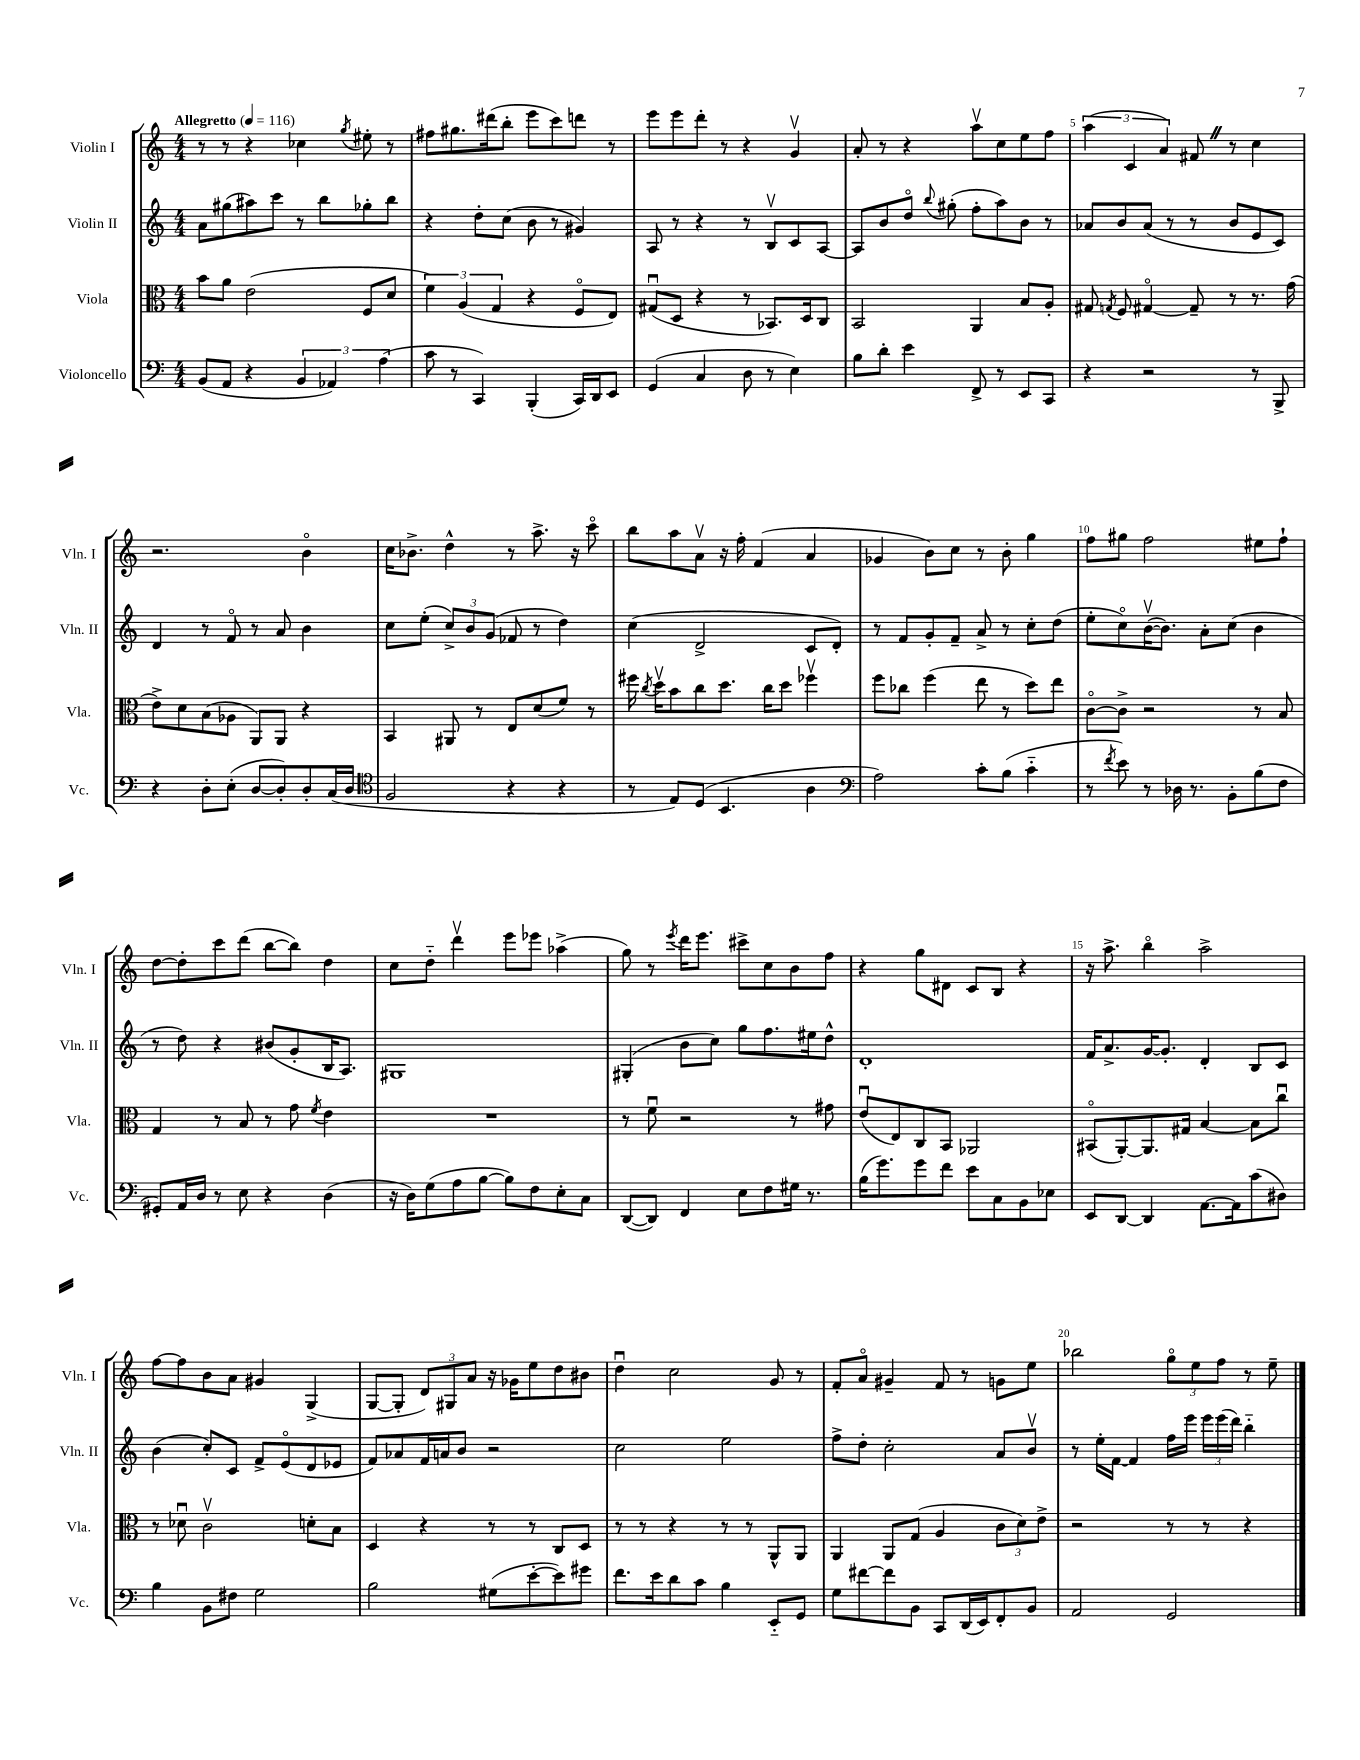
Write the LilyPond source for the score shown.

<<
\new StaffGroup <<
\new Staff = "s0" \with { instrumentName = "Violin I" shortInstrumentName = "Vln. I" } {
    \clef treble \key c \major \numericTimeSignature \time 4/4 \tempo "Allegretto" 4 = 116
    \autoBeamOff r8 r8 r4 ces''4 \acciaccatura { g''8 } eis''8-. r8 |
    fis''8[ gis''8. dis'''16( b''8]-. e'''8[ c'''8) d'''8] r8 |
    e'''8[ e'''8 d'''8]-. r8 r4 g'4\upbow |
    a'8-. r8 r4 a''8[\upbow c''8 e''8 f''8] |
    \tuplet 3/2 { a''4( c'4 a'4) } fis'8 \once \override BreathingSign.text = \markup { \musicglyph "scripts.caesura.straight" } \breathe r8 c''4 |
    r2. b'4\flageolet |
    c''16[ bes'8.]-> d''4-^ r8 a''8.-> r16 c'''8\flageolet |
    b''8[ a''8 a'8]\upbow r16 f''16-. f'4( a'4 |
    ges'4 b'8[) c''8] r8 b'8-. g''4 |
    f''8[ gis''8] f''2 eis''8[ f''8]-! |
    d''8[~ d''8-. c'''8 d'''8]( b''8[~ b''8]) d''4 |
    c''8[ d''8]-_ d'''4\upbow e'''8[ ees'''8] aes''4->( |
    g''8) r8 \acciaccatura { e'''8 } d'''16[ e'''8.] cis'''8[-> c''8 b'8 f''8] |
    r4 g''8[ dis'8] c'8[ b8] r4 |
    r16 a''8.-> b''4\flageolet a''2-> |
    f''8[~ f''8 b'8 a'8] gis'4 g4->( |
    g8[~ g8]-. \tuplet 3/2 { d'8[) gis8 a'8] } r16 ges'16[ e''8 d''8 bis'8] |
    d''4\downbow c''2 g'8 r8 |
    f'8[-. a'8]\flageolet gis'4-- f'8 r8 g'8[ e''8] |
    bes''2 \tuplet 3/2 { g''8[\flageolet e''8 f''8] } r8 e''8-- \bar "|." |
}
\new Staff = "s1" \with { instrumentName = "Violin II" shortInstrumentName = "Vln. II" } {
    \clef treble \key c \major \numericTimeSignature \time 4/4
    \autoBeamOff a'8[ gis''8( ais''8) c'''8] r8 b''8[ ges''8-. b''8] |
    r4 d''8[-. c''8]( b'8 r8 gis'4) |
    a8 r8 r4 r8 b8[\upbow c'8 a8]~ |
    a8[ b'8 d''8]\flageolet \appoggiatura { b''8 } gis''8-.( f''8[-. a''8) b'8] r8 |
    aes'8[ b'8 aes'8]( r8 r8 b'8[ e'8 c'8]) |
    d'4 r8 f'8\flageolet r8 a'8 b'4 |
    c''8[ e''8]-.( \tuplet 3/2 { c''8[->) b'8 g'8]( } fes'8 r8 d''4) |
    c''4( d'2-> c'8[ d'8]-.) |
    r8 f'8[ g'8-. f'8]-- a'8-> r8 c''8[-. d''8]( |
    e''8[-. c''8\flageolet) b'16~\upbow( b'8.]) a'8[-. c''8]( b'4 |
    r8 d''8) r4 bis'8[( g'8-. b16 a8.]) |
    gis1 |
    gis4-.( b'8[ c''8]) g''8[ f''8. eis''16 d''8]-^ |
    d'1-. |
    f'16[ a'8.-> g'16~ g'8.]-. d'4-. b8[ c'8] |
    b'4( c''8[-.) c'8] f'8[-> e'8\flageolet( d'8 ees'8] |
    f'8[) aes'8 f'16 a'16 b'8] r2 |
    c''2 e''2 |
    f''8[-> d''8]-. c''2-. a'8[ b'8]\upbow |
    r8 e''16[-. f'16]~ f'4 f''16[ e'''16] \tuplet 3/2 { e'''16[ e'''16( d'''16]) } b''4-_ \bar "|." |
}
\new Staff = "s2" \with { instrumentName = "Viola" shortInstrumentName = "Vla." } {
    \clef alto \key c \major \numericTimeSignature \time 4/4
    \autoBeamOff b'8[ a'8] e'2( f8[ d'8] |
    \tuplet 3/2 { f'4) a4( g4 } r4 f8[\flageolet e8]) |
    gis8[\downbow( d8] r4 r8 bes,8.[) d16 c8] |
    b,2 a,4 b8[ a8]-. |
    gis8 \acciaccatura { g8 } f8 gis4~\flageolet gis8-- r8 r8. g'16( |
    e'8[->) d'8 b8( aes8] a,8[) a,8] r4 |
    b,4 ais,8 r8 e8[ d'8( f'8]) r8 |
    fis''16 \acciaccatura { c''8 } d''16[\upbow b'8 c''8 d''8.] c''16[ d''8] fes''4\upbow |
    f''8[ ces''8] f''4( e''8 r8 d''8[) e''8] |
    c'8[~\flageolet c'8]-> r2 r8 b8 |
    g4 r8 b8 r8 g'8 \acciaccatura { f'8 } e'4 |
    R1 |
    r8 f'8\downbow r2 r8 gis'8 |
    e'8[\downbow( e8) c8 b,8] aes,2 |
    bis,8[\flageolet( a,8~-.) a,8. gis16] b4~ b8[ c''8]\downbow |
    r8 des'8\downbow c'2\upbow d'8[-. b8] |
    d4 r4 r8 r8 c8[ d8] |
    r8 r8 r4 r8 r8 a,8[-^ a,8] |
    a,4 a,8[ g8]( a4 \tuplet 3/2 { c'8[ d'8) e'8]-> } |
    r2 r8 r8 r4 \bar "|." |
}
\new Staff = "s3" \with { instrumentName = "Violoncello" shortInstrumentName = "Vc." } {
    \clef bass \key c \major \numericTimeSignature \time 4/4
    \autoBeamOff b,8[( a,8] r4 \tuplet 3/2 { b,4 aes,4) a4( } |
    c'8 r8 c,4) b,,4-.( c,16[) d,16 e,8] |
    g,4( c4 d8 r8 e4) |
    b8[ d'8]-. e'4 f,8-> r8 e,8[ c,8] |
    r4 r2 r8 b,,8-> |
    r4 d8[-. e8]-.( d8[~ d8-.) d8-. c16( d16] |
    \clef tenor f2 r4 r4 |
    r8 e8[) d8]( b,4. a4 |
    \clef bass a2) c'8[-. b8]( c'4-_ |
    r8 \acciaccatura { f'8 } e'8) r8 des16 r8. b,8[-. b8( f8] |
    gis,8[-.) a,16 d16] r8 e8 r4 d4( |
    r16 d16[) g8( a8 b8]~ b8[) f8 e8-. c8] |
    d,8[~( d,8]) f,4 e8[ f8 gis16] r8. |
    b16[( g'8.) g'8 f'8] e'8[ c8 b,8 ees8] |
    e,8[ d,8]~ d,4 a,8.[~ a,16 c'8( dis8]) |
    b4 b,8[ fis8] g2 |
    b2 gis8[( e'8~-. e'8) gis'8] |
    f'8.[ e'16 d'8 c'8] b4 e,8[-_ g,8] |
    g8[ fis'8~ fis'8 b,8] c,8[ d,16( e,16) f,8-. b,8] |
    a,2 g,2 \bar "|." |
}
>>
>>
\layout { \context { \Score \override BarNumber.break-visibility = ##(#f #t #t) barNumberVisibility = #(every-nth-bar-number-visible 5) } }
